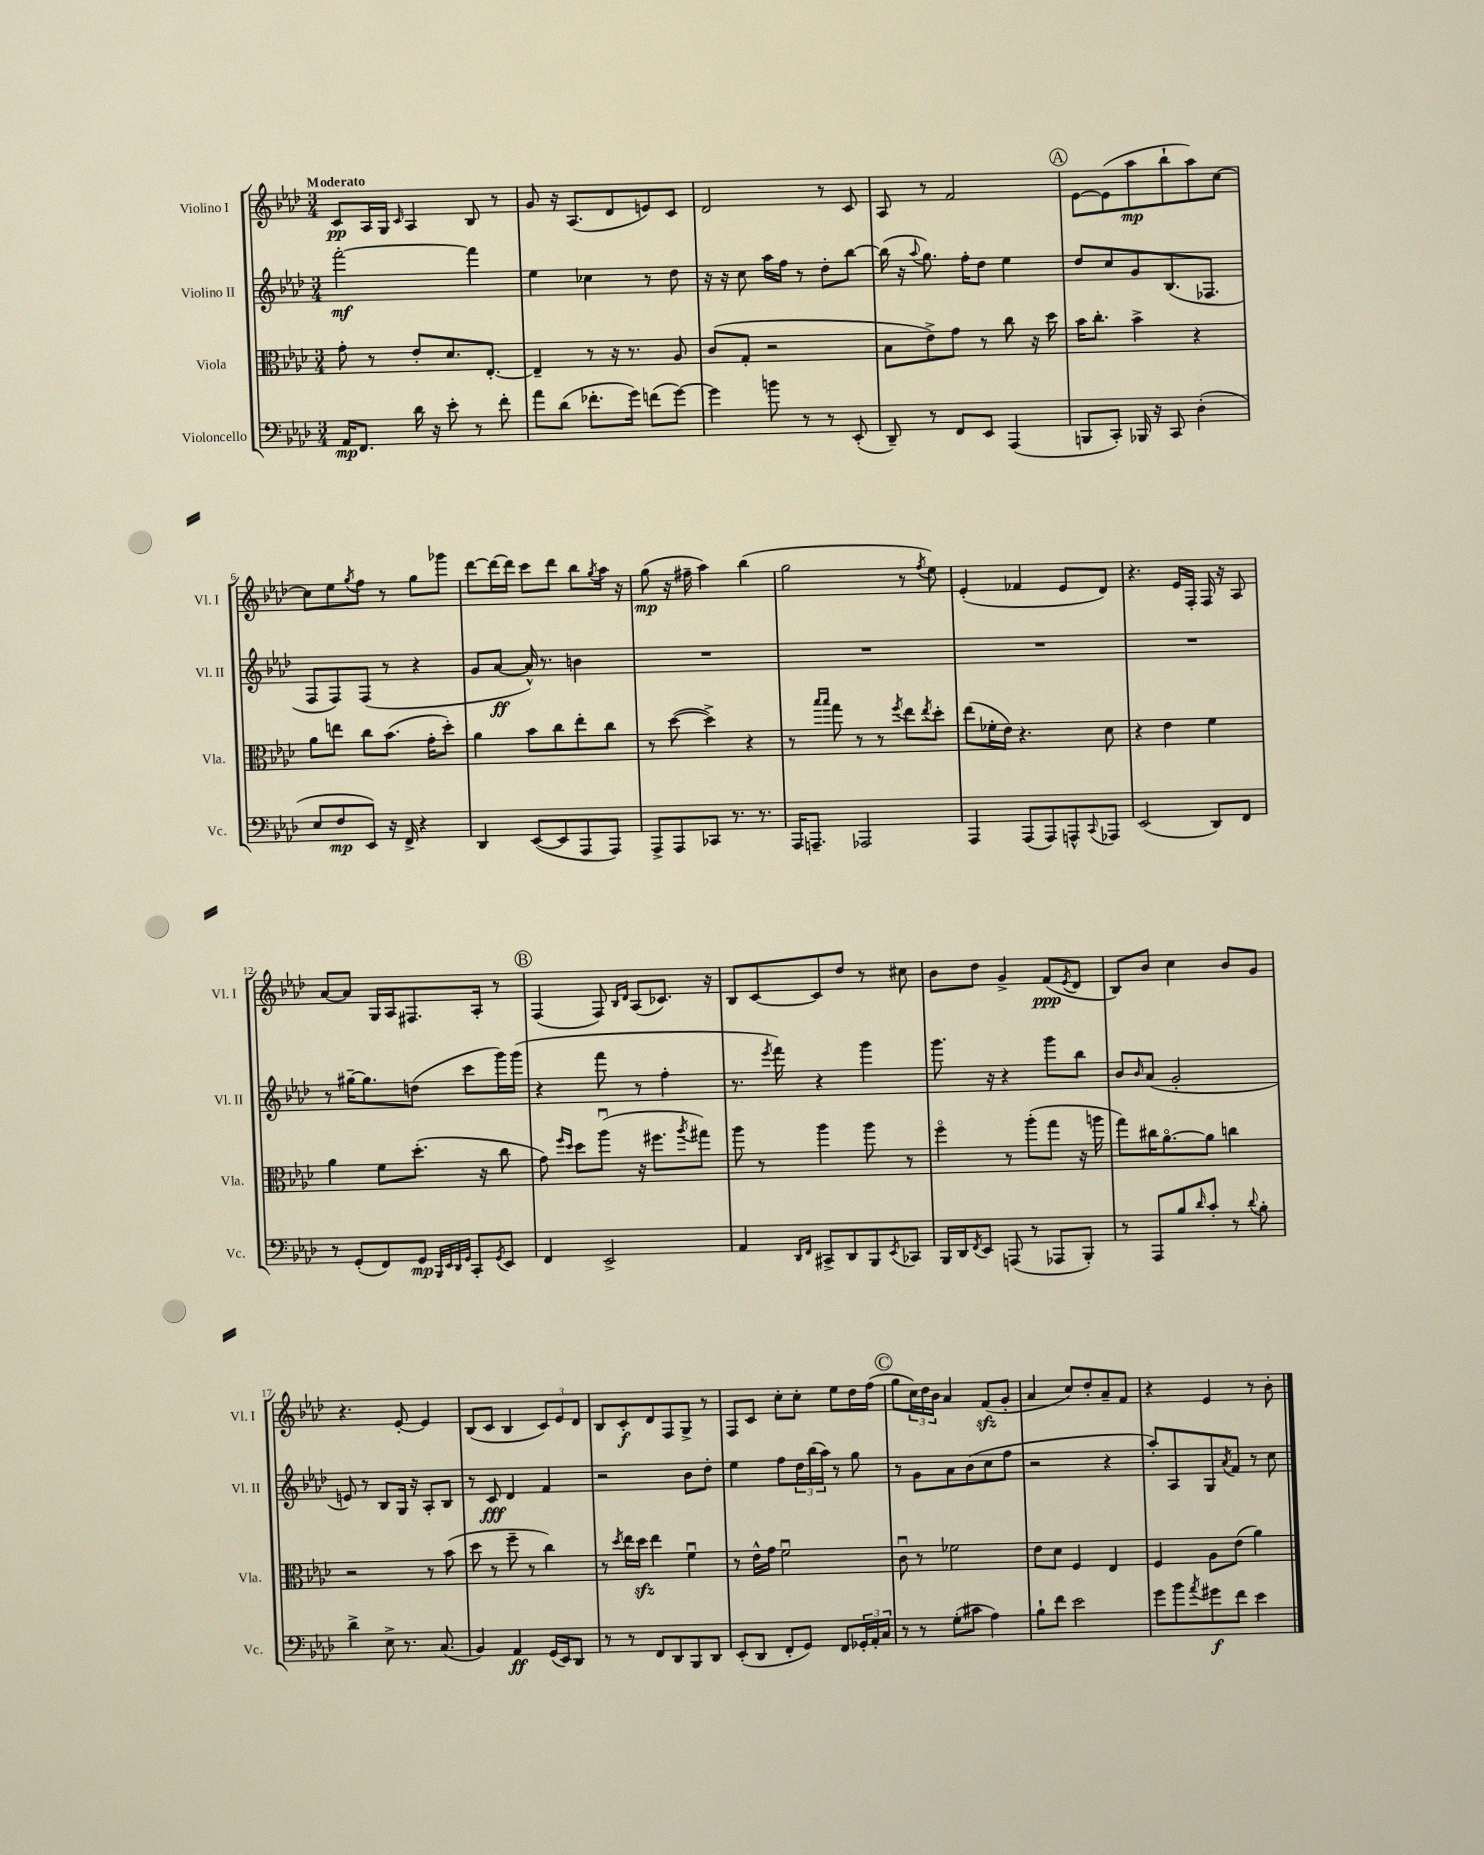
<<
\new StaffGroup <<
\new Staff = "s0" \with { instrumentName = "Violino I" shortInstrumentName = "Vl. I" } {
    \clef treble \key aes \major \numericTimeSignature \time 3/4 \tempo "Moderato"
    c'8\pp aes16 g16 \grace { c'16 } aes4 bes8 r8 |
    g'8 r16 aes8.( des'8 e'8) c'8 |
    des'2 r8 c'8 |
    aes8 r8 f'2 |
    \mark \markup { \circle "A" } ees'8~ ees'8( aes''8\mp bes''8-! aes''8) c''8~ |
    c''8 ees''8 \acciaccatura { g''8 } f''8 r8 g''8 ges'''8 |
    des'''8~ des'''16~ des'''16 c'''8 des'''8 bes''8 \acciaccatura { g''8 } aes''16 r16 |
    g''8\mp( r16 fis''16-- aes''4) bes''4( |
    g''2 r8 \acciaccatura { f''8 } ees''8) |
    ees'4-.( fes'4 ees'8 des'8) |
    r4. ees'16 f16-. f16 r16 aes8 |
    aes'8~ aes'8 g16 aes16 fis8. aes16-. r8 |
    \mark \markup { \circle "B" } f4( f8) \grace { bes16 des'16 } aes8( ces'8.) r16 |
    bes8 c'8~ c'8 des''8 r8 cis''8 |
    bes'8 des''8 g'4-> f'8\ppp( \acciaccatura { ees'8 } des'8 |
    bes8) bes'8 c''4 bes'8 g'8 |
    r4. ees'8~-. ees'4 |
    bes8( c'8 bes4 \tuplet 3/2 { c'8) ees'8 des'8 } |
    bes8 c'8-.\f des'8 f8 g8-> r8 |
    f8 c'8 c''8-. c''8-. ees''8 des''16 f''16( |
    \mark \markup { \circle "C" } g''8 \tuplet 3/2 { c''16) des''16 bes'16 } aes'4 f'8\sfz( g'8-. |
    aes'4 c''8) des''8-. aes'8-- f'8 |
    r4 ees'4 r8 bes'8-. \bar "|." |
}
\new Staff = "s1" \with { instrumentName = "Violino II" shortInstrumentName = "Vl. II" } {
    \clef treble \key aes \major \numericTimeSignature \time 3/4
    f'''2~-.\mf f'''4 |
    ees''4 ces''4 r8 des''8 |
    r16 r16 c''8 aes''16 f''16 r8 des''8-. bes''8~ |
    bes''16( r16 \appoggiatura { aes''8 } g''8.) f''16-. des''8 ees''4 |
    \mark \markup { \circle "A" } des''8 c''8 g'8 bes8.( fes8. |
    f8 f8) f8( r8 r4 |
    g'8 aes'8~\ff aes'16-^) r8. b'4 |
    R2. |
    R2. |
    R2. |
    R2. |
    r8 gis''16~-- gis''8. d''8( c'''8 g'''16) g'''16( |
    \mark \markup { \circle "B" } r4 f'''8 r8 f''4-. |
    r8. \acciaccatura { ees'''8 } f'''16) r4 g'''4 |
    g'''8. r16 r4 g'''8 bes''8 |
    bes'8 \grace { bes'16 } aes'8( g'2-. |
    e'8) r8 bes8 g16 r16 aes8-. bes8 |
    r8 c'8\fff des'4 f'4 |
    r2 bes'8 des''8-. |
    ees''4 f''8 \tuplet 3/2 { des''16 bes''16( aes''16) } r8 g''8 |
    \mark \markup { \circle "C" } r8 g'8 aes'8 bes'8( c''8 f''8 |
    r2 r4 |
    aes''8-.) aes8 g8 \acciaccatura { aes'8 } f'8 r8 c''8 \bar "|." |
}
\new Staff = "s2" \with { instrumentName = "Viola" shortInstrumentName = "Vla." } {
    \clef alto \key aes \major \numericTimeSignature \time 3/4
    g'8-. r8 ees'8-. des'8. ees8.~-. |
    ees4-- r8 r16 r8. aes8 |
    c'8( g8-. r2 |
    bes8 ees'8->) g'8 r8 c''8 r16 des''16 |
    \mark \markup { \circle "A" } bes'16 c''8.-. bes'4-> r4 |
    aes'8 e''8 c''8 bes'8.( g'16-. des''8-.) |
    aes'4 bes'8 c''8 ees''8-. c''8 |
    r8 des''8~( des''4->) r4 |
    r8 \grace { bes''16 bes''16 } g''8 r8 r8 \acciaccatura { f''8 } ees''8 \acciaccatura { ees''8 } des''8-. |
    ees''8( fes'16-. ees'16) r4. des'8 |
    r4 ees'4 f'4 |
    aes'4 f'8 des''8.-.( r16 c''8 |
    \mark \markup { \circle "B" } g'8) \grace { f''16 des''16 } des''8 aes''8\downbow( r16 fis''8. \acciaccatura { aes''8 } gis''8) |
    aes''8 r8 aes''4 aes''8 r8 |
    f''4\flageolet r8 aes''8-.( g''8 r16 a''16 |
    g''8) cis''16 aes'8.~\flageolet aes'8 c''4 |
    r2 r8 bes'8( |
    des''8 r8 f''8-- r8 c''4) |
    r8 \acciaccatura { des''8 } ees''16 des''16\sfz ees''4 f'4\downbow |
    r8 ees'16-^ g'16 f'2\downbow |
    \mark \markup { \circle "C" } c'8\downbow r8 fes'2 |
    ees'8 des'8 f4 ees4 |
    f4 aes8 ees'8( aes'4) \bar "|." |
}
\new Staff = "s3" \with { instrumentName = "Violoncello" shortInstrumentName = "Vc." } {
    \clef bass \key aes \major \numericTimeSignature \time 3/4
    aes,16\mp f,8. des'16 r16 ees'8-. r8 f'8-. |
    aes'8 des'8( fes'8.-. g'16) f'8( g'8~) |
    g'4 b'8 r8 r8 ees,8-.( |
    des,8--) r8 f,8 ees,8 aes,,4( |
    \mark \markup { \circle "A" } b,,8 c,8-.) bes,,16 r16 c,8 des4-.( |
    ees8 f8\mp ees,8) r16 f,16-> r4 |
    des,4 ees,8~( ees,8 aes,,8 aes,,8) |
    aes,,8-> aes,,8 ces,8 r8. r8. |
    aes,,16 a,,8.-- aes,,2 |
    aes,,4 aes,,8( aes,,8) a,,8-^ \appoggiatura { c,8 } aes,,8 |
    ees,2( des,8) f,8 |
    r8 g,8-.( f,8) g,8\mp \grace { bes,,32 ees,32 des,32 g,32 } c,8-. \acciaccatura { g,8 } ees,8 |
    \mark \markup { \circle "B" } f,4 ees,2-> |
    aes,4 \grace { des,16 f,16 } cis,8-> des,8 bes,,8 \acciaccatura { ees,8 } ces,8 |
    bes,,16 des,16 \acciaccatura { f,8 } ees,8 a,,8( r8 aes,,8 bes,,8-.) |
    r8 aes,,8 bes8 \grace { des'16 } c'8-. r8 \appoggiatura { des'8 } bes8-. |
    des'4-> ees8-> r8. c8.( |
    bes,4) aes,4\ff g,16( ees,16) des,8 |
    r8 r8 f,8 des,8 bes,,8 des,8 |
    ees,8-.( des,8 f,8-. g,8) f,8 \tuplet 3/2 { ges,16-. aes,16-. c16 } |
    \mark \markup { \circle "C" } r8 r8 g8-.( cis'8 aes4) |
    bes8-! f'8 ees'2 |
    g'8 bes'8 \acciaccatura { aes'8 } gis'8\f f'8 ees'4 \bar "|." |
}
>>
>>
